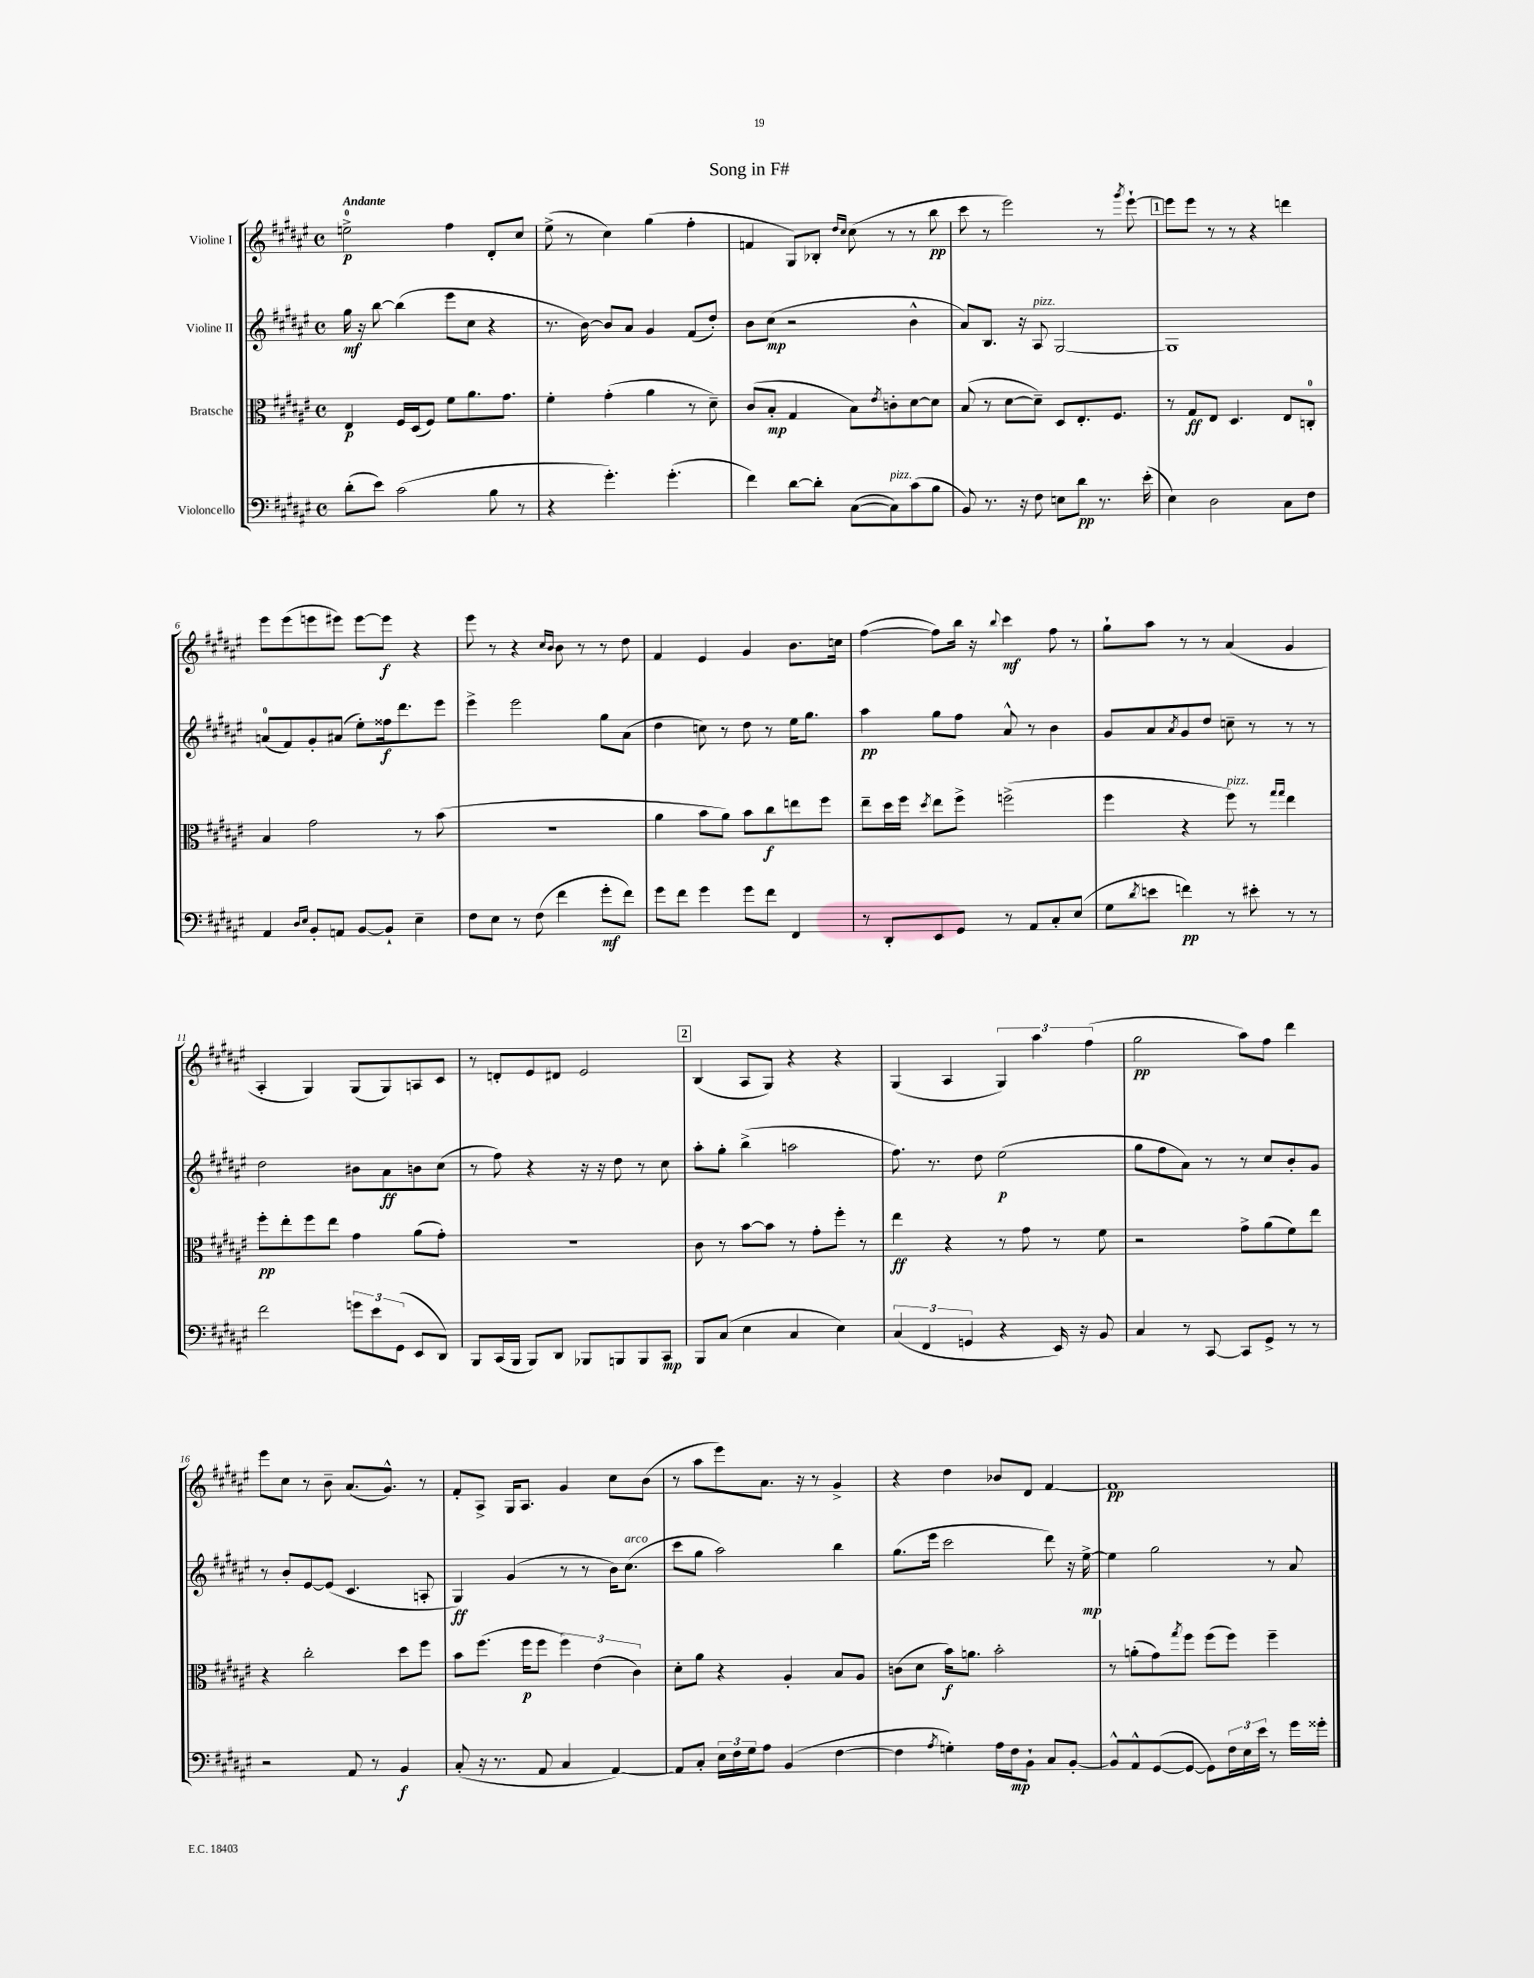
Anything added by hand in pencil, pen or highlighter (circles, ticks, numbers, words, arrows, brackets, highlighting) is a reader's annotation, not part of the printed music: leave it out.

**kern	**kern	**kern	**kern
*staff4	*staff3	*staff2	*staff1
*clefF4	*clefC3	*clefG2	*clefG2
*k[f#c#g#d#a#e#]	*k[f#c#g#d#a#e#]	*k[f#c#g#d#a#e#]	*k[f#c#g#d#a#e#]
*M4/4	*M4/4	*M4/4	*M4/4
*met(c)	*met(c)	*met(c)	*met(c)
(8d#'	4E#	16gg#	2ee^
.	.	16r	.
8e#)	.	[8bb	.
(2c#	16F#	(4bb]	.
.	(16D#	.	.
.	8F#)	.	.
.	8f#	8eee#	4ff#
.	8.a#	8cc#	.
8B	.	4r	8d#'
.	8.g#	.	.
8r	.	.	8cc#
=	=	=	=
4r	4f#'	8.r	(8ee#^
.	.	.	8r
.	.	[16b)	.
4.g#')	(4g#'	8b]	4cc#)
.	.	8a#	.
.	4a#	4g#	(4gg#
(4.g#'	.	.	.
.	8r	(8f#	4ff#'
.	8d#~)	8dd#')	.
=	=	=	=
4f#)	(8c#	8b	4f
.	8B'	(8cc#	.
[8d#	4G#	2r	8G#)
8d#']	.	.	8B-'
.	.	.	16qqdd#
.	.	.	16qqcc#
([8C#	8B)	.	(8cc#
.	8qe#	.	.
8C#])	8c'	.	8r
(8c#	[8d#	4b^^	8r
8B	8d#]	.	8bb
=	=	=	=
8BB)	(8B	8a#)	8ccc#
8.r	8r	8.B	8r
.	[8d#	.	2eee#)
16r	.	16r	.
8F#	8d#~])	8A#	.
8E	8D#	[2G#	.
8d#	8.E#'	.	.
8.r	.	.	8r
.	8.F#	.	.
.	.	.	8qggg#
.	.	.	[8eee#`
(16e#'	.	.	.
=	=	=	=
4E#)	8r	1G#]	8eee#]
.	8G#	.	8eee#
2D#	8E#	.	8r
.	4.D#	.	8r
.	.	.	4r
8C#	8E#	.	4ddd
8F#	8C'	.	.
=	=	=	=
4AA#	4B	(8a	8eee#
.	.	8f#)	(8eee#
16qqD#	.	.	.
16qqE#	.	.	.
8BB'	2g#	8g#'	8eee
8AA	.	(8a#	8eee#)
[8BB	.	8ee#')	[8eee#
8BB`]	.	16ff##	8eee#]
.	.	8.ddd#	.
4E#~	8r	.	4r
.	(8b	8eee#	.
=	=	=	=
8F#	1r	4eee#^	8eee#
8E#	.	.	8r
8r	.	2eee#	4r
(8F#	.	.	.
.	.	.	16qqcc#
.	.	.	16qqb
4f#	.	.	8b
.	.	.	8r
8g#'	.	8gg#	8r
8f#)	.	(8a#	8dd#
=	=	=	=
8g#	4a#	4dd#	4f#
8f#	.	.	.
4g#	8b	8cc)	4e#
.	8a#)	8r	.
8g#	8b	8dd#	4g#
8f#	8cc#	8r	.
4FF#	8ee	16ee#	8.b
.	.	8.gg#	.
.	8ff#	.	.
.	.	.	16cc
=	=	=	=
8r	8ee#~	4aa#	([4ff#
8DD#'	16dd#	.	.
.	16ff#	.	.
.	8qdd#	.	.
8EE#	8ee#	8gg#	8ff#])
8GG#	8ff#^	8ff#	16bb
.	.	.	16r
.	.	.	8qqbb
8r	(2ff^	8a#^^	4ccc#
8AA#	.	8r	.
8C#'	.	4b	8ff#
(8E#	.	.	8r
=	=	=	=
8G#	4ff#	8g#	8gg#`
8qd#	.	.	.
8e	.	8a#	8aa#
.	.	8qa#	.
4f)	4r	8g#	8r
.	.	8dd#	8r
8r	8ff#)	8cc~	(4a#
8e#'	8r	8r	.
.	16qqgg#	.	.
.	16qqgg#	.	.
8r	4ee#	8r	4g#
8r	.	8r	.
=	=	=	=
2f#	8ff#'	2dd#	4A#'
.	8ee#'	.	.
.	8ff#	.	4G#)
.	8ee#	.	.
12g	4g#	8b#	(8G#
12e#	.	.	.
.	.	8a#	8G#)
(12GG#	.	.	.
8EE#	(8a#	8b	8A
8DD#)	8g#')	(8cc#	8c#
=	=	=	=
8BBB	1r	8r	8r
(16CC#	.	8ff#)	8d'
16BBB	.	.	.
8BBB)	.	4r	8e#
8DD#	.	.	8d#
8BBB-	.	16r	2e#
.	.	16r	.
8BBB	.	8dd#	.
8BBB	.	8r	.
8CC#	.	8cc#	.
=	=	=	=
8BBB	8c#	8aa#'	(4B
(8C#	8r	8gg#'	.
4E#	[8b	(4bb^	8A#
.	8b]	.	8G#)
4C#	8r	2aa	4r
.	8g#'	.	.
4E#)	8ff#'	.	4r
.	8r	.	.
=	=	=	=
(6C#	4ee#	8.ff#)	(4G#
6FF#	.	.	.
.	.	8.r	.
.	4r	.	4A#
6GG	.	.	.
.	.	8dd#	.
4r	8r	(2ee#	6G#)
.	8g#	.	.
.	.	.	6aa#
16EE#)	8r	.	.
16r	.	.	.
.	.	.	(6ff#
8BB	8f#	.	.
=	=	=	=
4C#	2r	8gg#	2gg#
.	.	8ff#	.
8r	.	8a#)	.
[8CC#	.	8r	.
8CC#]	8g#^	8r	8aa#)
8GG#^	(8a#	8cc#	8ff#
8r	8f#)	8b'	4ddd#
8r	8ee#	8g#	.
=	=	=	=
2r	4r	8r	8eee#
.	.	8b'	8cc#
.	2cc#'	[8e#	8r
.	.	(8e#]	8b~
8AA#	.	4.c#	(8.a#
8r	.	.	.
.	.	.	8.g#^^)
4BB	8dd#	.	.
.	8ff#	8A'	8r
=	=	=	=
(8C#'	8b	4G#)	8f#'
16r	(8.ff#	.	8A#^
8.r	.	.	.
.	.	(4g#	16G#
.	16ff#	.	8.A#
8AA#	8ff#	.	.
4C#	6ff#)	8r	4g#
.	.	8r	.
.	(6e#	.	.
[4AA#)	.	16b)	8cc#
.	.	(8.cc#	.
.	6c#)	.	.
.	.	.	(8b
=	=	=	=
8AA#]	8d#'	8ccc#	8r
8C#'	8a#	8gg#	8aa#
24E#	4r	2aa#)	8eee#)
24F#	.	.	.
24G#	.	.	.
8A#	.	.	8.a#
(4BB	4A#'	.	.
.	.	.	16r
.	.	.	8r
[4F#	8B	4bb	4g#^
.	8A#	.	.
=	=	=	=
4F#]	(8c	(8.gg#	4r
.	8d#	.	.
.	.	16eee#	.
8qA#	.	.	.
4G')	16b)	2ccc#	4dd#
.	8.a	.	.
16A#	2b'	.	8b-
16F#	.	.	.
8BB`	.	.	8d#
8C#	.	8ddd#)	[4f#
[8BB'	.	16r	.
.	.	[16ee#^	.
=	=	=	=
8BB^^]	8r	4ee#]	1f#]
8AA#^^	(8a'	.	.
([8GG#	8g#)	2gg#	.
.	8qgg#	.	.
8GG#_	8ff#	.	.
8GG#])	(8ff#	.	.
24F#	8ff#)	.	.
24E#	.	.	.
24e#	.	.	.
8r	4ff#~	8r	.
16g#	.	8a#	.
16g##'	.	.	.
==	==	==	==
*-	*-	*-	*-
